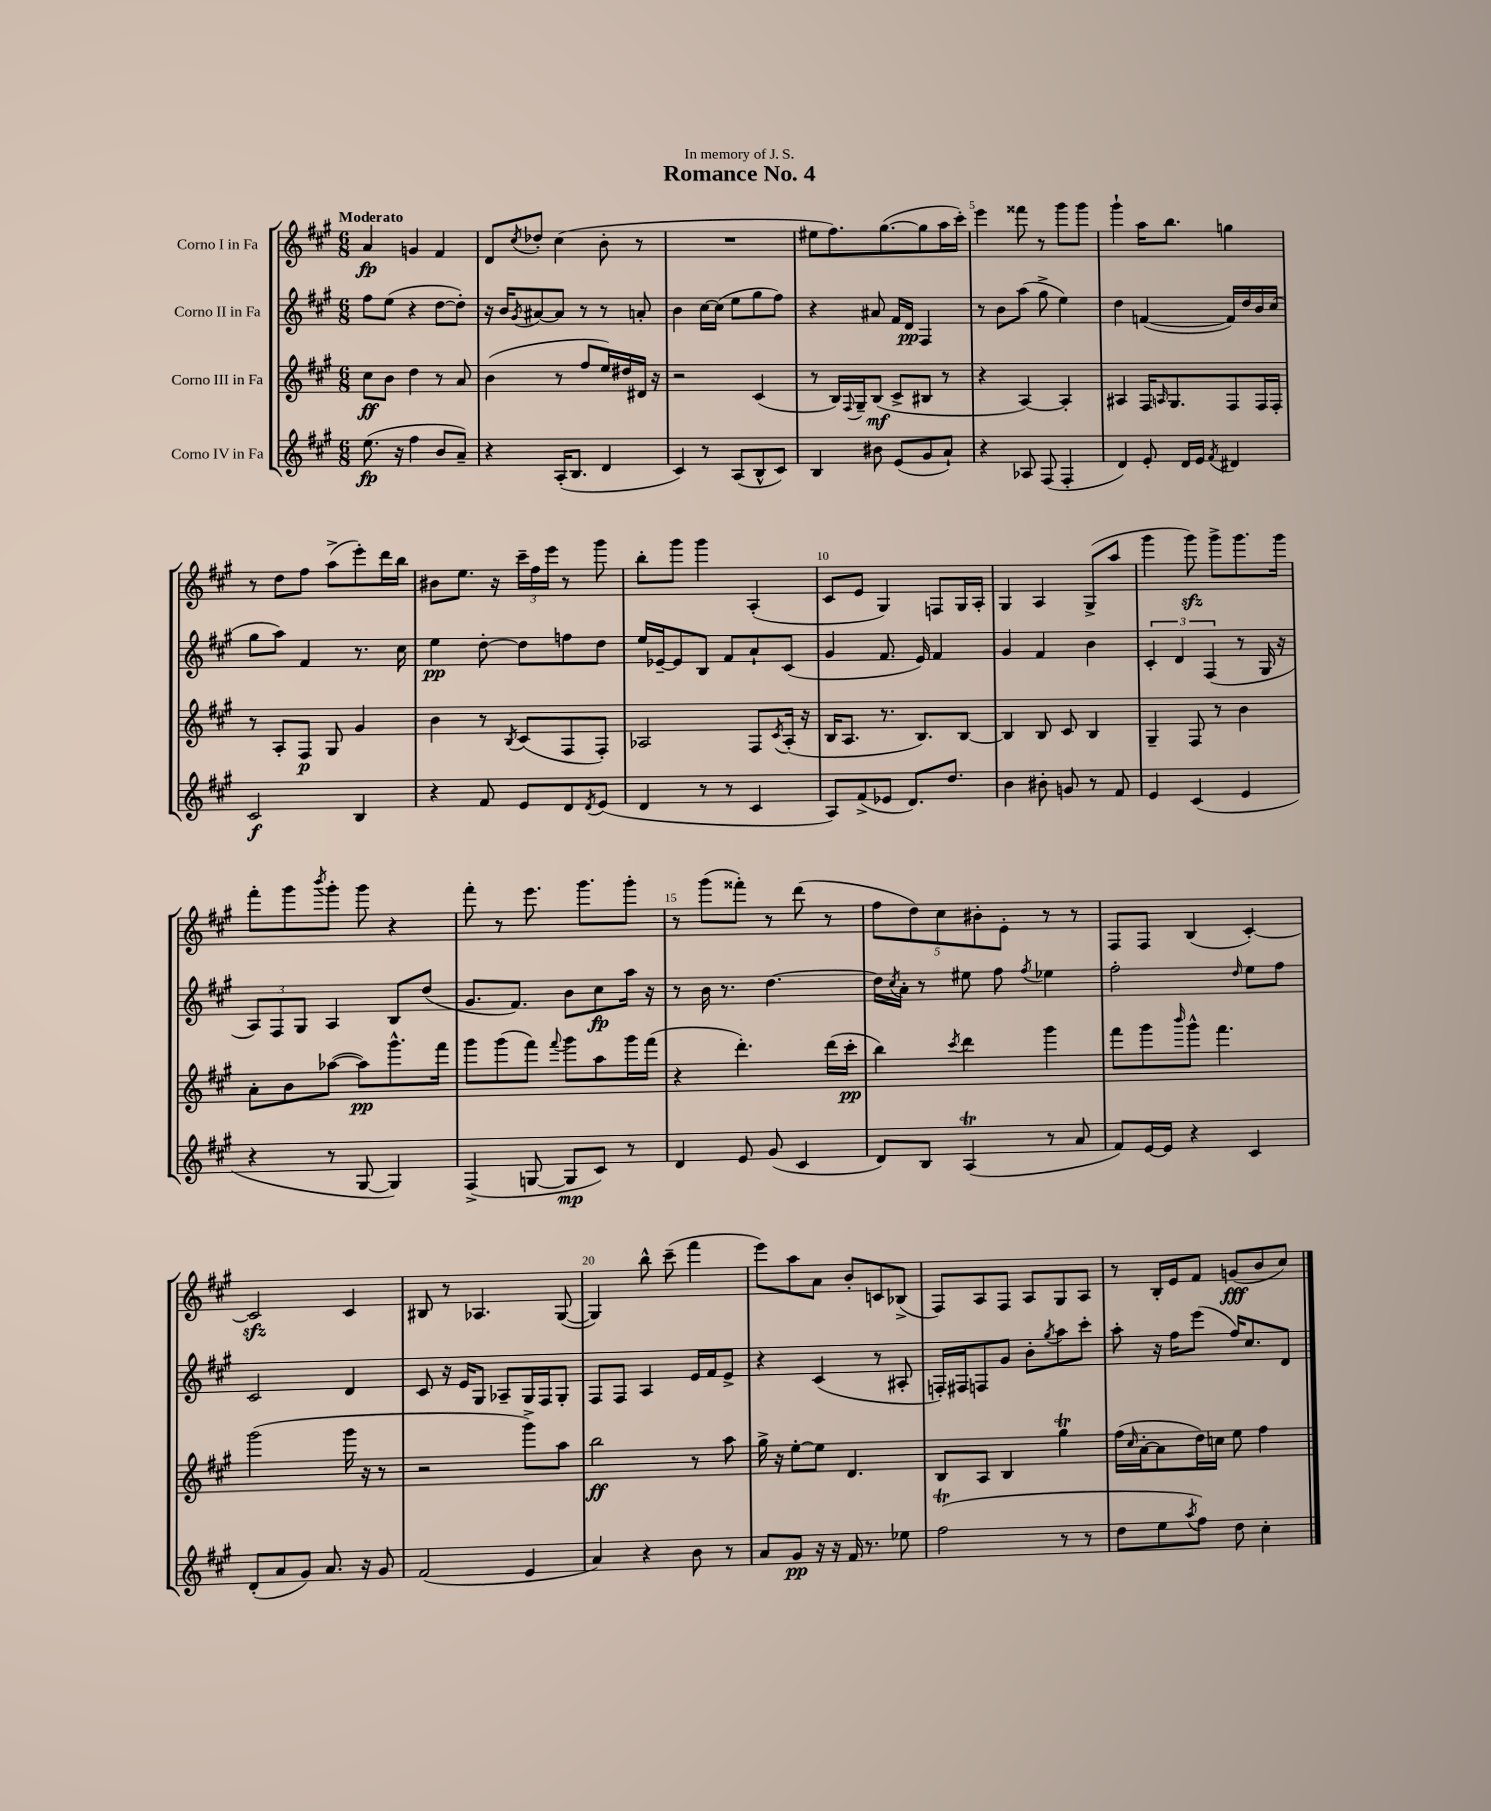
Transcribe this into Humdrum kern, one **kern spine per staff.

**kern	**dynam	**kern	**dynam	**kern	**dynam	**kern	**dynam
*part4	*part4	*part3	*part3	*part2	*part2	*part1	*part1
*staff4	*staff4	*staff3	*staff3	*staff2	*staff2	*staff1	*staff1
*I"Corno IV in Fa	*	*I"Corno III in Fa	*	*I"Corno II in Fa	*	*I"Corno I in Fa	*
*clefG2	*	*clefG2	*	*clefG2	*	*clefG2	*
*k[f#c#g#]	*	*k[f#c#g#]	*	*k[f#c#g#]	*	*k[f#c#g#]	*
*M6/8	*	*M6/8	*	*M6/8	*	*M6/8	*
=1	=1	=1	=1	=1	=1	=1	=1
!	!	!	!	!	!	!LO:TX:a:B:t=Moderato	!
(8.ee\	fp	8cc#\L	ff	8ff#\L	.	4a/	fp
.	.	8b\J	.	(8ee\J	.	.	.
16r	.	.	.	.	.	.	.
4ff#\	.	4dd\	.	4r	.	4gn/	.
8b/L	.	8r	.	[8dd\L	.	4f#/	.
8a~/J)	.	8a/	.	8dd'\J])	.	.	.
=2	=2	=2	=2	=2	=2	=2	=2
4r	.	(4b\	.	16r	.	8d/L	.
.	.	.	.	16b/KL	.	.	.
.	.	.	.	8qg#/	.	8qcc#/	.
.	.	.	.	[8a#X/	.	8dd-X'/J	.
(16A'/KL	.	8r	.	8a#/J]	.	(4cc#\	.
8.B/J	.	.	.	.	.	.	.
.	.	8ff#/L	.	8r	.	.	.
4d/	.	16ee/L)	.	8r	.	8b'\	.
.	.	16dd#X/	.	.	.	.	.
.	.	16d#X/JJ	.	8an'/	.	8r	.
.	.	16r	.	.	.	.	.
=3	=3	=3	=3	=3	=3	=3	=3
4c#/)	.	2r	.	4b\	.	2.r	.
8r	.	.	.	[16cc#\LL	.	.	.
.	.	.	.	(16cc#\JJ]	.	.	.
(8A/L	.	.	.	8ee\L	.	.	.
8B^^/	.	(4c#/	.	8gg#\	.	.	.
8c#/J)	.	.	.	8ff#\J)	.	.	.
=4	=4	=4	=4	=4	=4	=4	=4
4B/	.	8r	.	4r	.	8ee#X\L	.
.	.	16B/LL)	.	.	.	8.ff#\)	.
.	.	8qqF#/	.	.	.	.	.
.	.	16G#~/J	.	.	.	.	.
8b#X\	.	(8B/J	mf	8a#X/	.	.	.
.	.	.	.	.	.	([8.gg#\	.
(8e/L	.	8c#^/L	.	16f#/LL	.	.	.
.	.	.	.	16d/JJ	pp	.	.
8g#/	.	8B#X/J	.	4F#/	.	8gg#\]	.
8a`/J)	.	8r	.	.	.	16aa\L	.
.	.	.	.	.	.	16ccc#'\JJ)	.
=5	=5	=5	=5	=5	=5	=5	=5
4r	.	4r	.	8r	.	4eee\	.
.	.	.	.	8b\L	.	.	.
8A-X/	.	[4A/)	.	(8aa\J	.	8fff##X\	.
(8F#/	.	.	.	8gg#^\	.	8r	.
4F#'/	.	4A'/]	.	4ee\)	.	8ggg#\L	.
.	.	.	.	.	.	8ggg#\J	.
=6	=6	=6	=6	=6	=6	=6	=6
4d/)	.	4A#X/	.	4dd\	.	4ggg#`\	.
8e'/	.	16F#/KL	.	([4fn/	.	16aa\KL	.
.	.	16qqAn/	.	.	.	.	.
.	.	8.G#/	.	.	.	8.bb\J	.
16d/LL	.	.	.	.	.	.	.
16e/JJ	.	.	.	.	.	.	.
8qf#/	.	.	.	.	.	.	.
4d#X/	.	8F#/	.	16f/LL])	.	4ggn\	.
.	.	.	.	16dd/	.	.	.
.	.	16F#/L	.	16b/	.	.	.
.	.	16F#'/JJ	.	(16cc#/JJ	.	.	.
!!LO:LB:g=z
=7	=7	=7	=7	=7	=7	=7	=7
2c#/	f	8r	.	8gg#\L	.	8r	.
.	.	8A'/L	.	8aa\J)	.	8dd\L	.
.	.	8F#/J	p	4f#/	.	8ff#\J	.
.	.	8G#/	.	.	.	(8aa^\L	.
4B/	.	4g#/	.	8.r	.	8eee'\)	.
.	.	.	.	.	.	16ddd\L	.
.	.	.	.	16cc#\	.	16bb\JJ	.
=8	=8	=8	=8	=8	=8	=8	=8
4r	.	4b\	.	4ee\	pp	8b#X\L	.
.	.	.	.	.	.	8.ee\J	.
8f#/	.	8r	.	[8dd'\	.	.	.
.	.	.	.	.	.	16r	.
.	.	8qB/	.	.	.	.	.
8e/L	.	(8c#/L	.	8dd\L]	.	24ccc#~\LL	.
.	.	.	.	.	.	24ff#\	.
.	.	.	.	.	.	24eee\JJ	.
8d/	.	8F#/	.	8ffn\	.	8r	.
8qd/	.	.	.	.	.	.	.
(8e/J	.	8F#'/J)	.	8dd\J	.	8ggg#\	.
=9	=9	=9	=9	=9	=9	=9	=9
4d/	.	2A-X/	.	16ee/LL	.	8bb'\L	.
.	.	.	.	[16e-X~/J	.	.	.
.	.	.	.	8e-/]	.	8ggg#\J	.
8r	.	.	.	8B/J	.	4ggg#\	.
8r	.	.	.	8f#/L	.	.	.
4c#/	.	8F#/L	.	8a`/	.	(4A'/	.
.	.	8qc#/	.	.	.	.	.
.	.	(16A-'/Jk	.	(8c#/J	.	.	.
.	.	16r	.	.	.	.	.
=10	=10	=10	=10	=10	=10	=10	=10
8A/L)	.	16B/KL	.	4g#/	.	8c#/L	.
.	.	8.A/J	.	.	.	.	.
(8f#^/	.	.	.	.	.	8e/J	.
8e-X/J	.	8.r	.	8.f#/	.	4G#/)	.
8.d/L)	.	.	.	.	.	.	.
.	.	8.B/L)	.	16e/)	.	.	.
.	.	.	.	4f#/	.	8Fn/L	.
8.dd/J	.	.	.	.	.	.	.
.	.	[8B/J	.	.	.	16G#/L	.
.	.	.	.	.	.	16A'/JJ	.
=11	=11	=11	=11	=11	=11	=11	=11
4b\	.	4B/]	.	4g#/	.	4G#/	.
8b#X'\	.	8B/	.	4f#/	.	4A/	.
8gn/	.	8c#/	.	.	.	.	.
8r	.	4B/	.	4b\	.	(8G#^/L	.
8f#/	.	.	.	.	.	8aa/J	.
=12	=12	=12	=12	=12	=12	=12	=12
4e/	.	4G#~/	.	6c#'/	.	4ggg#\	.
.	.	.	.	6d/	.	.	.
(4c#/	.	8F#/	.	.	.	8ggg#zz\)	.
.	.	.	.	(6F#/	.	.	.
.	.	8r	.	.	.	8ggg#^\L	.
4e/	.	4b\	.	8r	.	8.ggg#\	.
.	.	.	.	16G#/	.	.	.
.	.	.	.	16r	.	16ggg#\Jk	.
!!LO:LB:g=z
=13	=13	=13	=13	=13	=13	=13	=13
4r	.	8a'\L	.	12A/L)	.	8fff#'\L	.
.	.	.	.	12F#/	.	.	.
.	.	8b\	.	.	.	8ggg#\	.
.	.	.	.	12G#/J	.	.	.
.	.	.	.	.	.	8qbbb/	.
8r	.	([8aa-X\J	.	4A/	.	8ggg#'\J	.
[8G#/	.	8aa-\L])	pp	.	.	8ggg#\	.
4G#/])	.	8.ggg#^^\	.	8B/L	.	4r	.
.	.	.	.	(8dd/J	.	.	.
.	.	16fff#\Jk	.	.	.	.	.
=14	=14	=14	=14	=14	=14	=14	=14
(4F#^/	.	8ggg#\L	.	8.g#/L	.	8fff#'\	.
.	.	(8ggg#\	.	.	.	8r	.
.	.	.	.	8.f#/J)	.	.	.
[8Gn/	.	8fff#\J)	.	.	.	8.eee\	.
.	.	8qqfff#/	.	.	.	.	.
8G/L]	mp	8ggg#\L	.	8b\L	.	.	.
.	.	.	.	.	.	8.ggg#\L	.
8c#/J)	.	8aa\	.	8cc#\	fp	.	.
8r	.	16ggg#\L	.	16aa\Jk	.	8ggg#'\J	.
.	.	(16fff#\JJ	.	16r	.	.	.
=15	=15	=15	=15	=15	=15	=15	=15
4d/	.	4r	.	8r	.	8r	.
.	.	.	.	16b\	.	(8ggg#\L	.
.	.	.	.	8.r	.	.	.
8e/	.	4.ddd'\)	.	.	.	8fff##X'\J)	.
(8g#/	.	.	.	[4.dd\	.	8r	.
4c#/	.	.	.	.	.	(8ddd\	.
.	.	(16ddd\LL	.	.	.	8r	.
.	.	16ccc#'\JJ	pp	.	.	.	.
=16	=16	=16	=16	=16	=16	=16	=16
8d/L)	.	4bb\)	.	16dd\LL]	.	10ff#\L	.
.	.	.	.	8qcc#/	.	.	.
.	.	.	.	16a'\JJ	.	.	.
.	.	.	.	.	.	10dd\)	.
8B/J	.	.	.	8r	.	.	.
.	.	.	.	.	.	10cc#\	.
.	.	8qccc#/	.	.	.	.	.
(4AT/	.	4ddd\	.	8ee#X\	.	.	.
.	.	.	.	.	.	10b#X'\	.
.	.	.	.	8ff#\	.	.	.
.	.	.	.	.	.	10e'\J	.
.	.	.	.	8qff#/	.	.	.
8r	.	4ggg#\	.	4ee-X\	.	8r	.
8a/	.	.	.	.	.	8r	.
=17	=17	=17	=17	=17	=17	=17	=17
8f#/L)	.	8fff#\L	.	2ff#'\	.	8F#/L	.
[16e/L	.	8ggg#\	.	.	.	8F#/J	.
16e/JJ]	.	.	.	.	.	.	.
.	.	16qqbbb/	.	.	.	.	.
4r	.	8ggg#^^\J	.	.	.	(4B/	.
.	.	4.fff#\	.	.	.	.	.
.	.	.	.	16qqdd/	.	.	.
4c#/	.	.	.	8ee\L	.	[4c#'/)	.
.	.	.	.	8ff#\J	.	.	.
!!LO:LB:g=z
=18	=18	=18	=18	=18	=18	=18	=18
(8d'/L	.	(2ggg#\	.	2c#/	.	2c#zz/]	.
8a/	.	.	.	.	.	.	.
8g#/J)	.	.	.	.	.	.	.
8.a/	.	.	.	.	.	.	.
.	.	16ggg#\	.	4d/	.	4c#/	.
16r	.	16r	.	.	.	.	.
8g#/	.	8r	.	.	.	.	.
=19	=19	=19	=19	=19	=19	=19	=19
(2f#/	.	2r	.	8c#/	.	8B#X/	.
.	.	.	.	16r	.	8r	.
.	.	.	.	16e/KL	.	.	.
.	.	.	.	8G#/J	.	4.A-X/	.
.	.	.	.	8A-X~/L	.	.	.
4e/	.	8ggg#^\L)	.	16G#/L	.	.	.
.	.	.	.	16F#/J	.	.	.
.	.	8aa\J	.	8G#'/J	.	([8G#/	.
=20	=20	=20	=20	=20	=20	=20	=20
4a/)	.	2bb\	ff	8F#/L	.	4G#/])	.
.	.	.	.	8F#/J	.	.	.
4r	.	.	.	4A/	.	8bb^^\	.
.	.	.	.	.	.	(8ccc#~\	.
8b\	.	8r	.	16e/LL	.	4fff#\	.
.	.	.	.	16f#/J	.	.	.
8r	.	8aa\	.	8e^/J	.	.	.
=21	=21	=21	=21	=21	=21	=21	=21
8a/L	.	16gg#^\	.	4r	.	8eee\L)	.
.	.	16r	.	.	.	.	.
8g#/J	pp	[8ee'\L	.	.	.	8aa\	.
16r	.	8ee\J]	.	(4c#/	.	8a\J	.
16r	.	.	.	.	.	.	.
16f#/	.	4.d/	.	.	.	8b'/L	.
8.r	.	.	.	.	.	.	.
.	.	.	.	8r	.	8cn/	.
8ee-X\	.	.	.	8A#X'/	.	(8B-X^/J	.
=22	=22	=22	=22	=22	=22	=22	=22
(2ff#T\	.	8B/L	.	16Fn'/LL)	.	8F#/L)	.
.	.	.	.	16F#X/J	.	.	.
.	.	8A/J	.	8Fn/	.	8A/	.
.	.	4B/	.	8g#/J	.	8F#/J	.
.	.	.	.	8b'\L	.	8A/L	.
.	.	.	.	8qgg#/	.	.	.
8r	.	4gg#t\	.	8aa\	.	8G#/	.
8r	.	.	.	8ccc#'\J	.	8A/J	.
=23	=23	=23	=23	=23	=23	=23	=23
8dd\L	.	(16ff#\LL	.	8aa'\	.	8r	.
.	.	16qqcc#/	.	.	.	.	.
.	.	[16a'\J	.	.	.	.	.
8ee\	.	8a\]	.	16r	.	16B'/LL	.
.	.	.	.	16ff#\KL	.	16e/J	.
8qaa/	.	.	.	.	.	.	.
8ff#\J)	.	16dd\L)	.	(8eee\J	.	8f#/J	.
.	.	16ccn\JJ	.	.	.	.	.
8dd\	.	8ee\	.	16ff#/KL)	.	(8gn/L	fff
.	.	.	.	8.cc#/	.	.	.
4cc#'\	.	4ff#\	.	.	.	8b/	.
.	.	.	.	8d/J	.	8cc#/J)	.
==	==	==	==	==	==	==	==
*-	*-	*-	*-	*-	*-	*-	*-
